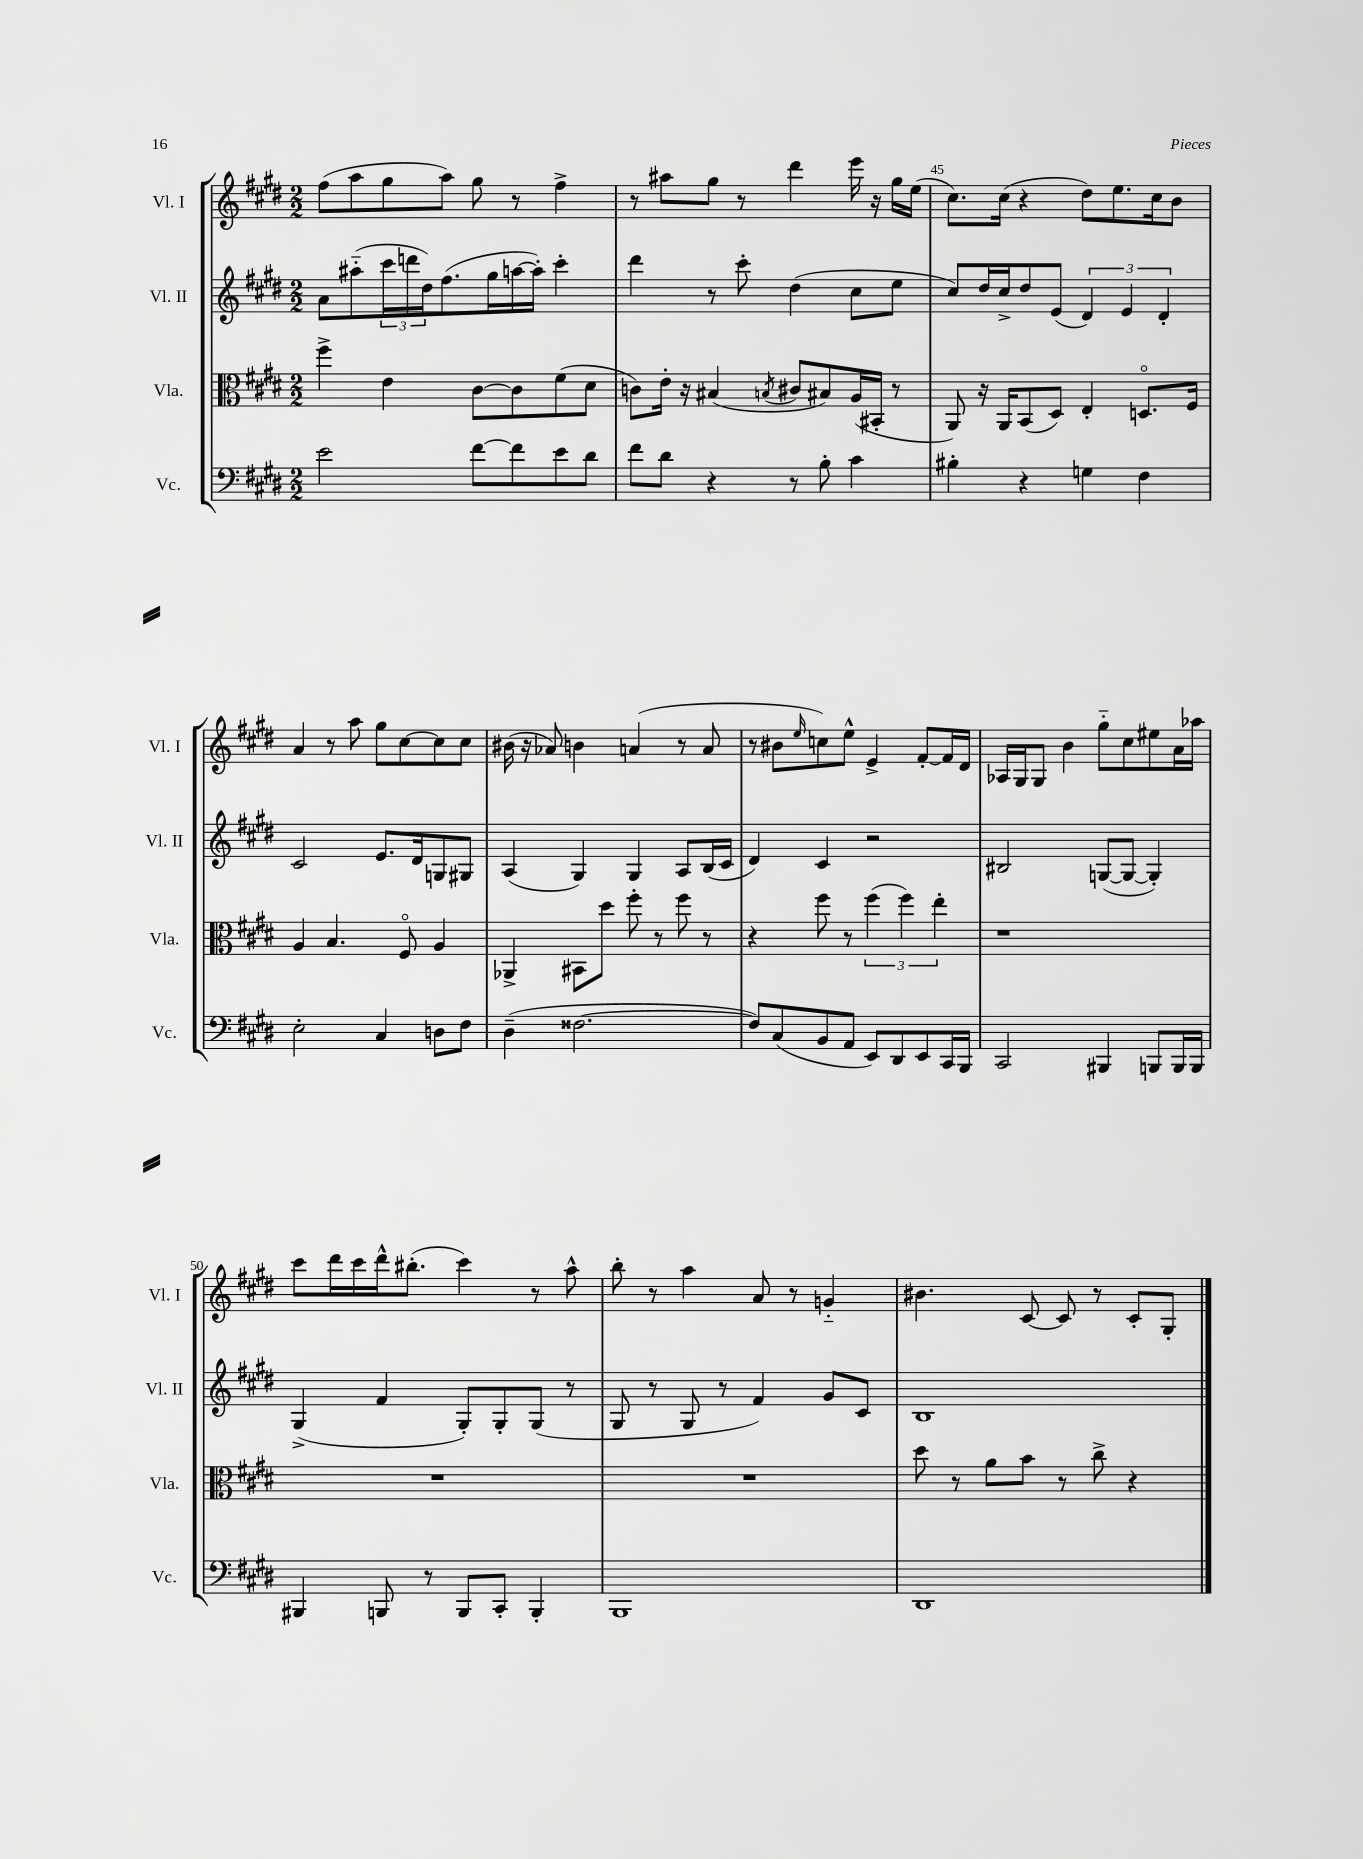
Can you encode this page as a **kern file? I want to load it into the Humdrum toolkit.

**kern	**kern	**kern	**kern
*staff4	*staff3	*staff2	*staff1
*clefF4	*clefC3	*clefG2	*clefG2
*k[f#c#g#d#]	*k[f#c#g#d#]	*k[f#c#g#d#]	*k[f#c#g#d#]
*M2/2	*M2/2	*M2/2	*M2/2
2e	4ff#^	8a	(8ff#
.	.	(8aa#'~	8aa
.	4e	24ccc#	8gg#
.	.	24ddd	.
.	.	24dd#)	.
.	.	(8.ff#	8aa)
[8f#	[8c#	.	8gg#
.	.	16gg#	.
8f#]	8c#]	[16aa	8r
.	.	16aa'])	.
8e	(8f#	4ccc#'	4ff#^
8d#	8d#	.	.
=	=	=	=
8f#	8c)	4ddd#	8r
8d#	16e'	.	8aa#
.	16r	.	.
4r	(4B#	8r	8gg#
.	.	8ccc#'	8r
.	8qB	.	.
8r	8c#	(4dd#	4ddd#
8B'	8B#)	.	.
4c#	(16A	8cc#	16eee
.	16BB#'	.	16r
.	8r	8ee	16gg#
.	.	.	(16ee
=	=	=	=
4B#'	8AA)	8cc#)	8.cc#)
.	16r	16dd#	.
.	16AA	16cc#^	(16cc#
4r	(8BB	8dd#	4r
.	8D#)	(8e	.
4G	4E'	6d#)	8dd#)
.	.	.	8.ee
.	.	6e	.
4F#	8.Do	.	.
.	.	.	16cc#
.	.	6d#'	.
.	.	.	8b
.	16F#	.	.
=	=	=	=
2E'	4A	2c#	4a
.	4.B	.	8r
.	.	.	8aa
4C#	.	8.e	8gg#
.	8F#o	.	[8cc#
.	.	16d#	.
8D	4A	8G	8cc#]
8F#	.	8G#	8cc#
=	=	=	=
(4D#~	4AA-^	(4A	(16b#
.	.	.	16r
.	.	.	8a-)
[2.F##	8BB#	4G#)	4b
.	8dd#	.	.
.	8ff#'	4G#	(4a
.	8r	.	.
.	8ff#	8A	8r
.	8r	(16B	8a
.	.	16c#	.
=	=	=	=
8F##])	4r	4d#)	8r
(8C#	.	.	8b#
.	.	.	16qqee
8BB	8ff#	4c#	8cc)
8AA	8r	.	8ee^^
8EE)	(6ff#	2r	4e^
8DD#	.	.	.
.	6ff#)	.	.
8EE	.	.	[8f#'
.	6ee'	.	.
16CC#	.	.	16f#]
16BBB	.	.	16d#
=	=	=	=
2CC#	1r	2B#	16A-
.	.	.	16G#
.	.	.	8G#
.	.	.	4b
4BBB#	.	([8G	8gg#'~
.	.	8G_	8cc#
8BBB	.	4G'])	8ee#
16BBB	.	.	16a
16BBB	.	.	16aa-
=	=	=	=
4BBB#	1r	(4G#^	8ccc#
.	.	.	16ddd#
.	.	.	16ccc#
8BBB	.	4f#	16ddd#^^
.	.	.	(8.bb#'
8r	.	.	.
8BBB	.	8G#')	4ccc#)
8CC#'	.	8G#'	.
4BBB'	.	(8G#	8r
.	.	8r	8aa^^
=	=	=	=
1BBB	1r	8G#	8bb'
.	.	8r	8r
.	.	8G#	4aa
.	.	8r	.
.	.	4f#)	8a
.	.	.	8r
.	.	8g#	4g'~
.	.	8c#	.
=	=	=	=
1DD#	8dd#	1B	4.b#
.	8r	.	.
.	8a	.	.
.	8b	.	[8c#
.	8r	.	8c#]
.	8cc#^	.	8r
.	4r	.	8c#'
.	.	.	8G#'
==	==	==	==
*-	*-	*-	*-
